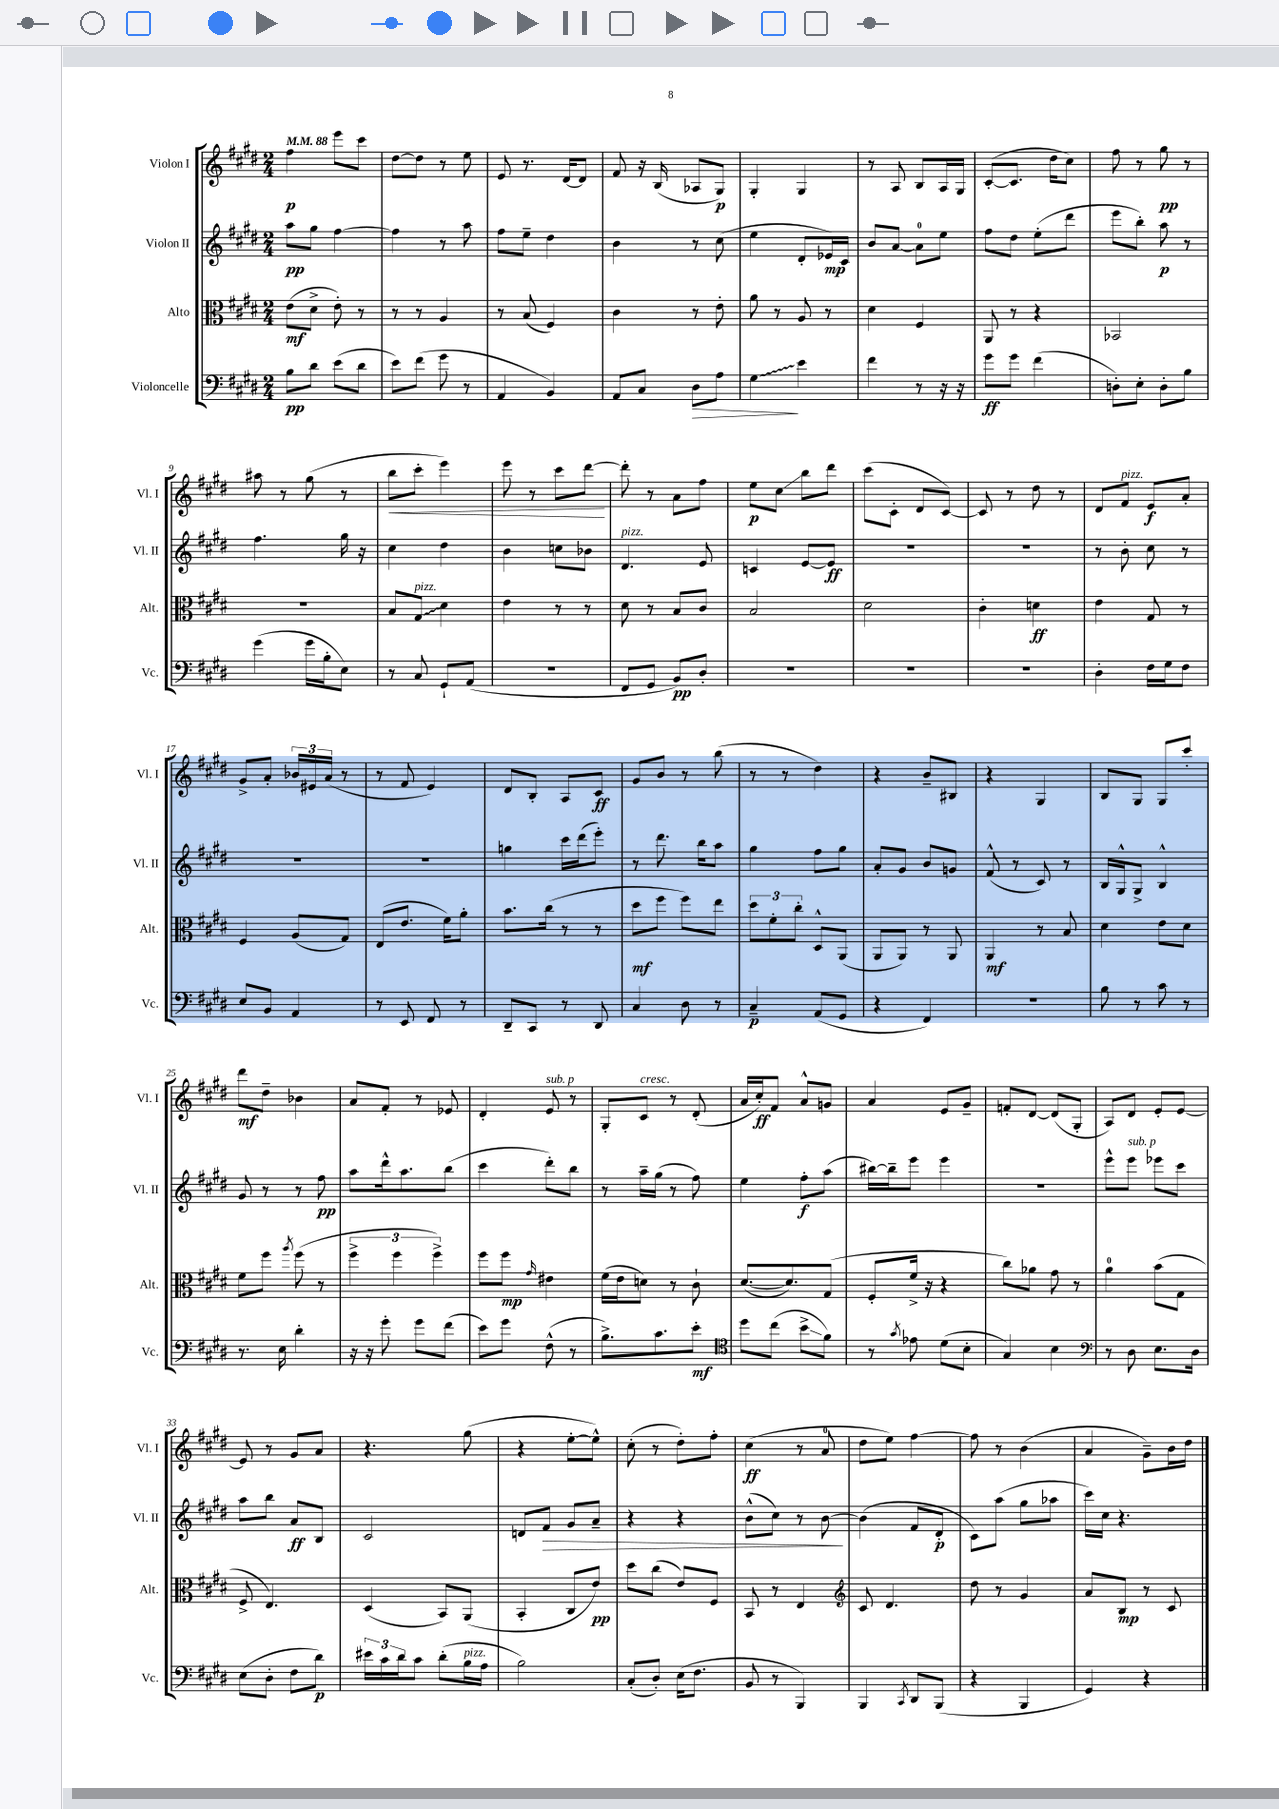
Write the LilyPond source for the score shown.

<<
\new StaffGroup <<
\new Staff = "s0" \with { instrumentName = "Violon I" shortInstrumentName = "Vl. I" } {
    \clef treble \key e \major \numericTimeSignature \time 2/4 \tempo 4 = 88
    fis''4\p e'''8 cis'''8 |
    dis''8~ dis''8 r8 e''8 |
    e'8 r8. dis'16~ dis'8 |
    fis'8 r16 b16( aes8 gis8\p) |
    gis4-. gis4 |
    r8 a8 b8 a16 gis16 |
    cis'8~-.( cis'8. dis''16 cis''8) |
    fis''8 r8 gis''8\pp r8 |
    ais''8 r8 gis''8( r8 |
    b''8\< cis'''8-. e'''4) |
    e'''8 r8 cis'''8 dis'''8~\! |
    dis'''8-. r8 a'8 fis''8 |
    e''8\p cis''8\glissando b''8 dis'''8 |
    cis'''8( cis'8-. dis'8 cis'8~) |
    cis'8 r8 dis''8 r8 |
    dis'8 fis'8^\markup { \italic "pizz." } e'8\f a'8-. |
    gis'8-> a'8-. \tuplet 3/2 { bes'16 eis'16 a'16( } r8 |
    r8 fis'8 e'4) |
    dis'8 b8-. a8 cis'8\ff |
    gis'8 b'8 r8 b''8( |
    r8 r8 dis''4) |
    r4 b'8-- bis8 |
    r4 gis4 |
    b8 gis8 gis8 cis'''8-. |
    dis'''8\mf dis''8-- bes'4 |
    a'8 fis'8-. r8 ees'8 |
    dis'4-. e'8^\markup { \italic "sub. p" } r8 |
    gis8-. cis'8^\markup { \italic "cresc." } r8 dis'8-.( |
    a'16 cis''16-.\ff) fis'8 a'8-^ g'8 |
    a'4 e'8 gis'8-- |
    f'8-. dis'8~ dis'8( gis8-. |
    a8) dis'8 e'8-. e'8~ |
    e'8 r8 gis'8 a'8 |
    r4. gis''8( |
    r4 e''8~-. e''8-^) |
    cis''8-.( r8 dis''8-.) fis''8-. |
    cis''4\ff( r8 a'8-0 |
    dis''8 e''8) fis''4~ |
    fis''8 r8 b'4( |
    a'4 gis'8--) b'16 dis''16 \bar "|." |
}
\new Staff = "s1" \with { instrumentName = "Violon II" shortInstrumentName = "Vl. II" } {
    \clef treble \key e \major \numericTimeSignature \time 2/4
    a''8\pp gis''8 fis''4~ |
    fis''4 r8 a''8 |
    fis''8 e''8-- dis''4 |
    b'4 r8 cis''8( |
    e''4 dis'8-. ees'16\mp) cis'16 |
    b'8 a'8~ a'8-0 e''8 |
    fis''8 dis''8 e''8-.( dis'''8 |
    e'''8 b''8-.) a''8\p r8 |
    fis''4. gis''16 r16 |
    cis''4 dis''4 |
    b'4 c''8 bes'8 |
    dis'4.^\markup { \italic "pizz." } e'8 |
    c'4 e'8~ e'8\ff |
    R2 |
    R2 |
    r8 b'8-. cis''8 r8 |
    R2 |
    R2 |
    g''4 cis'''16 dis'''16( e'''8-.) |
    r8 dis'''8. b''16 a''8 |
    gis''4 fis''8 gis''8 |
    a'8-. gis'8 b'8 g'8 |
    fis'8-^( r8 cis'8) r8 |
    b16 gis16-^ gis8-> b4-^ |
    gis'8 r8 r8 fis''8\pp |
    a''8 dis'''16-^ a''8. b''8( |
    cis'''4 dis'''8-.) b''8 |
    r8 a''16-- gis''16( r8 fis''8) |
    e''4 fis''8-.\f a''8( |
    bis''16~) bis''16-- e'''8 e'''4 |
    r2 |
    e'''8-^ e'''8^\markup { \italic "sub. p" } ees'''8 cis'''8 |
    a''8 b''8 a'8\ff b8 |
    cis'2 |
    d'8 fis'8\> gis'8 a'8-- |
    r4 r4 |
    b'8-^( cis''8) r8 b'8~\! |
    b'4( fis'8 dis'8-.\p |
    cis'8) a''8( gis''8 aes''8 |
    cis'''16) cis''16 r4. \bar "|." |
}
\new Staff = "s2" \with { instrumentName = "Alto" shortInstrumentName = "Alt." } {
    \clef alto \key e \major \numericTimeSignature \time 2/4
    e'8\mf( dis'8-> e'8-.) r8 |
    r8 r8 a4 |
    r8 b8( fis4) |
    cis'4 r8 e'8-. |
    a'8 r8 a8 r8 |
    dis'4 fis4 |
    a,8 r8 r4 |
    bes,2 |
    r2 |
    b8 \once \override Glissando.style = #'zigzag gis8\glissando^\markup { \italic "pizz." } dis'4 |
    e'4 r8 r8 |
    dis'8 r8 b8 cis'8 |
    b2 |
    dis'2 |
    cis'4-. d'4\ff |
    e'4 gis8 r8 |
    fis4 a8( gis8) |
    e8( e'8. fis'16) a'8-. |
    b'8. cis''16( r8 r8 |
    dis''8\mf fis''8 fis''8) e''8 |
    \tuplet 3/2 { dis''8 fis'8-. cis''8-. } dis8-^ a,8( |
    a,8 a,8) r8 a,8 |
    a,4\mf r8 b8 |
    dis'4 e'8 dis'8 |
    fis'8 fis''8 \acciaccatura { a''8 } fis''8( r8 |
    \tuplet 3/2 { fis''4-> fis''4 fis''4->) } |
    fis''8 fis''8\mp \grace { gis'16 } eis'4 |
    fis'16( e'16 d'8) r8 cis'8-! |
    dis'8.~( dis'8.) gis8( |
    fis8-. fis'16-> r16 r4 |
    cis''8) aes'8 gis'8 r8 |
    a'4-0 b'8( gis8 |
    fis8-> e4.) |
    dis4( b,8) a,8( |
    b,4-. cis8 e'8\pp) |
    dis''8 cis''8( e'8) fis8 |
    b,8 r8 e4 |
    \clef treble cis'8 dis'4. |
    dis''8 r8 gis'4 |
    a'8 b8\mp r8 cis'8 \bar "|." |
}
\new Staff = "s3" \with { instrumentName = "Violoncelle" shortInstrumentName = "Vc." } {
    \clef bass \key e \major \numericTimeSignature \time 2/4
    b8\pp dis'8 e'8( dis'8 |
    e'8) fis'8( gis'8 r8 |
    a,4 b,4) |
    a,8 cis8 dis8\> a8 |
    \once \override Glissando.style = #'zigzag gis4\glissando\! e'4 |
    fis'4 r8 r16 r16 |
    gis'8\ff gis'8 fis'4( |
    d8-.) e8-. d8-. b8 |
    gis'4( gis'16 b16-. e8) |
    r8 cis8 gis,8-! a,8( |
    R2 |
    fis,8 gis,8 b,8\pp) dis8-. |
    R2 |
    R2 |
    R2 |
    dis4-. fis16 gis16 fis8 |
    e8 b,8 a,4 |
    r8 e,8 fis,8 r8 |
    dis,8-- cis,8 r8 dis,8 |
    cis4 dis8 r8 |
    cis4--\p a,8( gis,8 |
    r4 fis,4) |
    R2 |
    b8 r8 cis'8 r8 |
    r8. e16 dis'4-. |
    r16 r16 gis'8-. gis'8 fis'8( |
    e'8) gis'8 fis8-^( r8 |
    b8.->) cis'8. e'8-.\mf |
    \clef tenor dis''8 cis''8( b'8->\glissando fis'8) |
    r8 \acciaccatura { gis'8 } ees'8 dis'8( b8-. |
    gis4) b4 |
    \clef bass r8 dis8 e8. dis16 |
    e8( dis8-. fis8 dis'8\p) |
    \tuplet 3/2 { eis'16 cis'16 dis'16 } cis'8 dis'8-.( b16^\markup { \italic "pizz." } a16 |
    b2) |
    cis8-.( dis8-.) e16( fis8. |
    b,8 r8 b,,4) |
    b,,4 \acciaccatura { cis,8 } dis,8 b,,8( |
    r4 b,,4 |
    gis,4) r4 \bar "|." |
}
>>
>>
